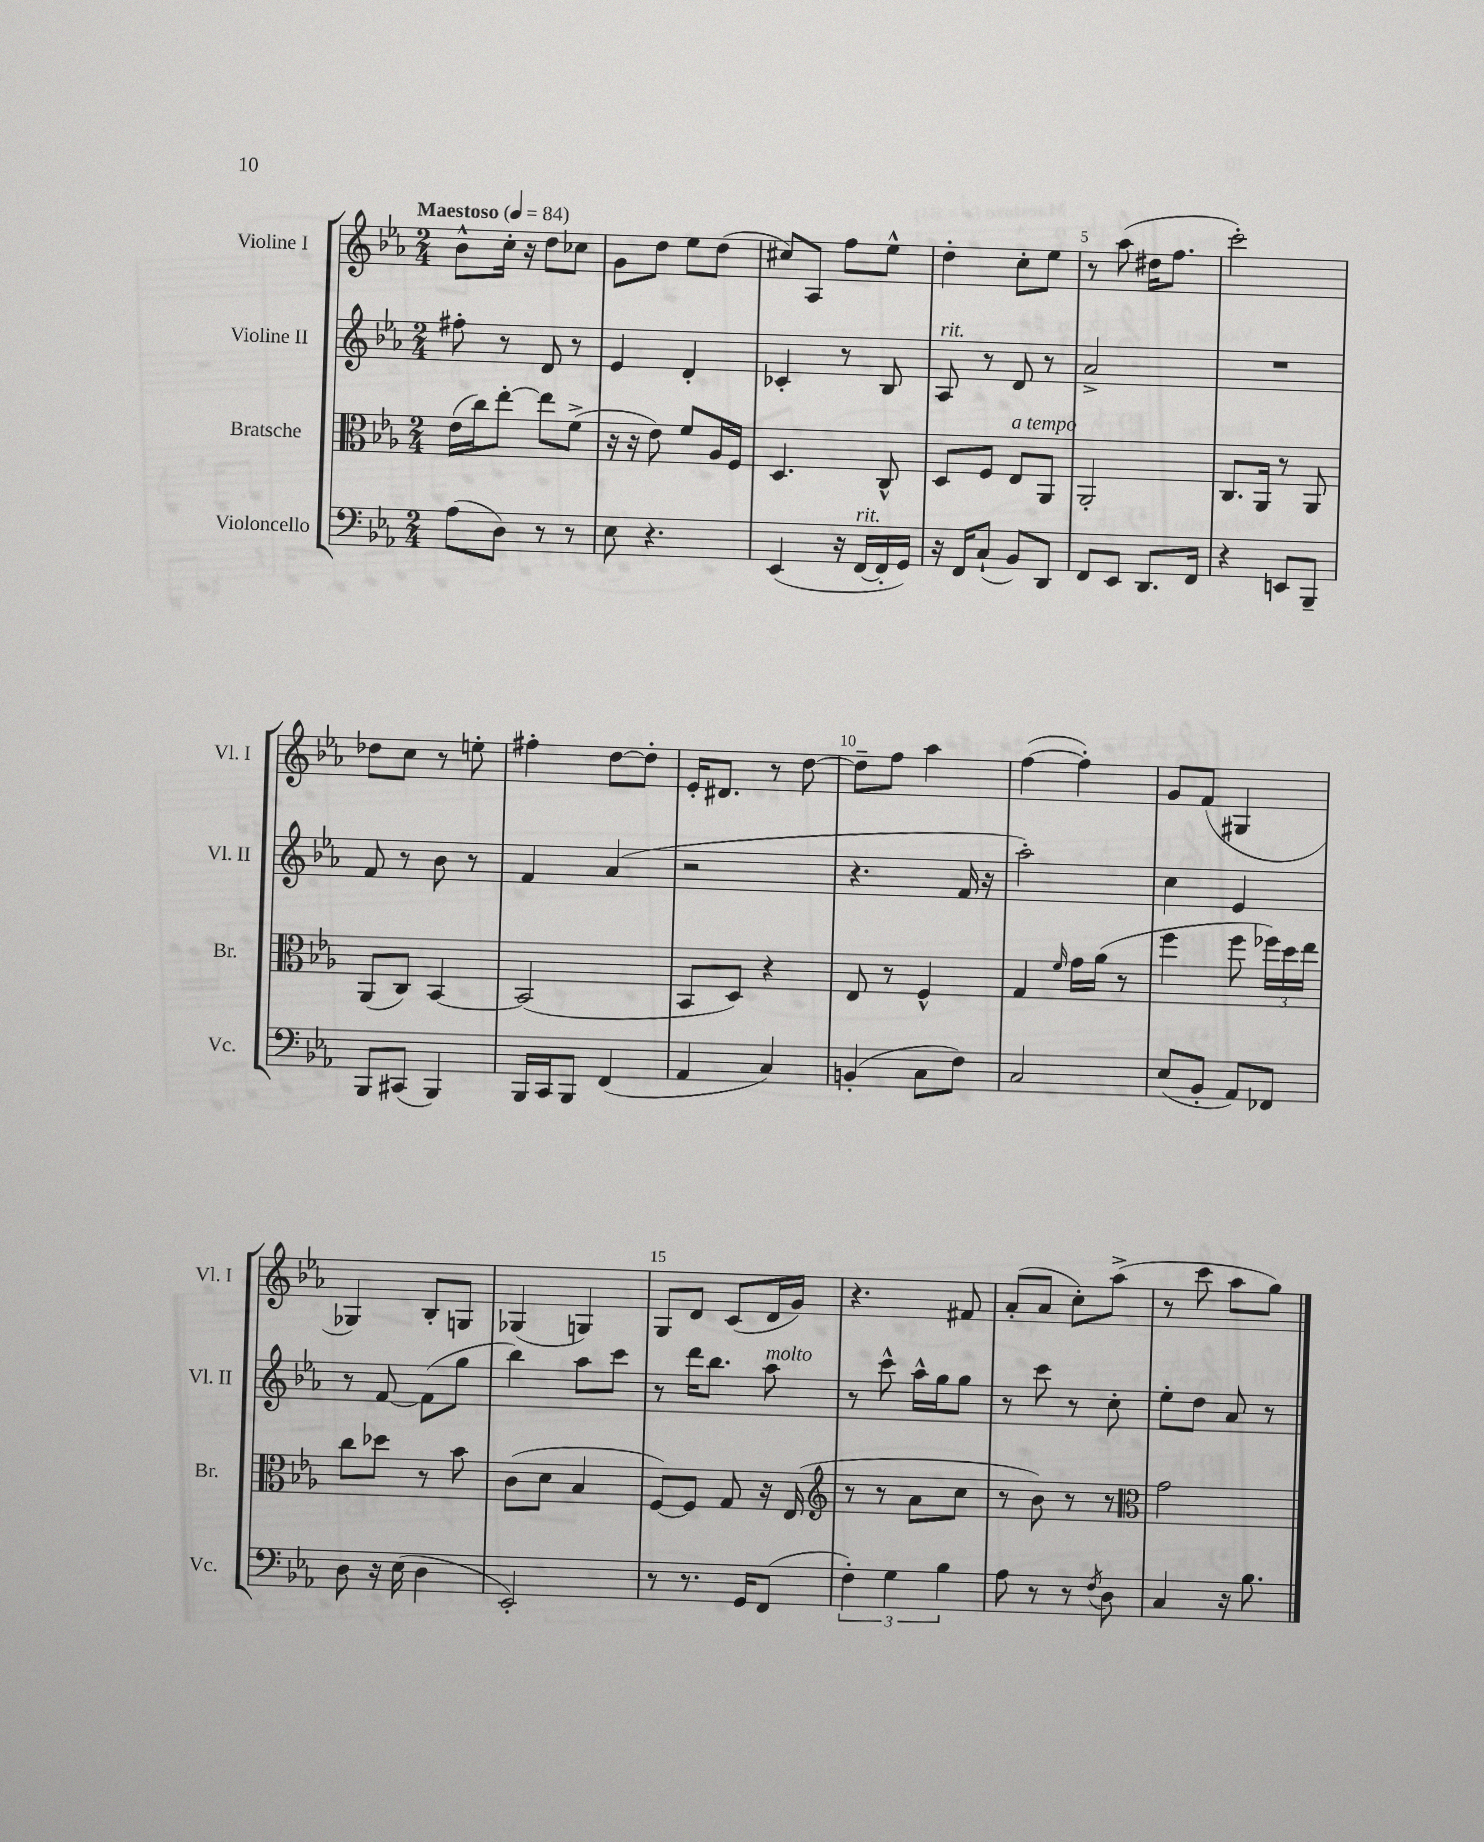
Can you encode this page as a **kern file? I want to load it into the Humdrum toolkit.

**kern	**kern	**kern	**kern
*staff4	*staff3	*staff2	*staff1
*clefF4	*clefC3	*clefG2	*clefG2
*k[b-e-a-]	*k[b-e-a-]	*k[b-e-a-]	*k[b-e-a-]
*M2/4	*M2/4	*M2/4	*M2/4
*MM84	*MM84	*MM84	*MM84
(8A-	(16e-	8ff#'	8b-^^
.	16cc)	.	.
8D)	[8ee-'	8r	16cc'
.	.	.	16r
8r	8ee-]	8d	8dd
8r	(8f^	8r	8cc-
=	=	=	=
8E-	16r	4e-	8g
.	16r	.	.
4.r	8e-)	.	8dd
.	8f	4d'	8ee-
.	16A-	.	(8dd
.	16F	.	.
=	=	=	=
(4EE-	4.D	4c-'	8cc#)
.	.	.	8A-
16r	.	8r	8ff
[16FF	.	.	.
16FF']	8C^^	8B-	8ee-^^
16GG)	.	.	.
=	=	=	=
16r	8D	8A-	4dd'
16FF	.	.	.
(8C`	8F	8r	.
8BB-)	8E-	8d	8cc'
8DD	8AA-	8r	8ee-
=	=	=	=
8FF	2AA-'	2a-^	8r
8EE-	.	.	(8aa-
8.DD	.	.	16dd#
.	.	.	8.ff
16FF	.	.	.
=	=	=	=
4r	8.C	2r	2ccc')
.	16AA-	.	.
8EE	8r	.	.
8BBB-~	8AA-	.	.
=	=	=	=
8BBB-	(8AA-	8f	8dd-
(8CC#	8C)	8r	8cc
4BBB-)	[4BB-	8b-	8r
.	.	8r	8ee'
=	=	=	=
16BBB-	(2BB-]	4f	4ff#'
16CC	.	.	.
8BBB-	.	.	.
(4FF	.	(4a-	[8dd
.	.	.	8dd']
=	=	=	=
4AA-	8BB-	2r	16e-'
.	.	.	8.d#
.	8D)	.	.
4C)	4r	.	8r
.	.	.	[8dd
=	=	=	=
(4BB'	8E-	4.r	8dd~]
.	8r	.	8ff
8C	4F^^	.	4aa-
8F)	.	16f	.
.	.	16r	.
=	=	=	=
2C	4G	2aa-')	([4ff
.	16qqf	.	.
.	16g	.	4ff'])
.	(16a-	.	.
.	8r	.	.
=	=	=	=
(8E-	4ff	4cc	8g
8BB-'	.	.	(8f
8AA-)	8ff	4e-	4G#
8FF-	24ff-)	.	.
.	24dd	.	.
.	24ee-	.	.
=	=	=	=
8D	8cc	8r	4G-)
16r	8dd-	[8f	.
(16E-	.	.	.
4D	8r	(8f]	8B-'
.	8b-	8gg	8G
=	=	=	=
2EE-')	(8c	4bb-)	(4G-
.	8d	.	.
.	4B-	8aa-	4G)
.	.	8ccc	.
=	=	=	=
8r	[8F)	8r	8G
8.r	8F]	16ddd	8d
.	.	8.bb-	.
.	8G	.	(8c
16GG	.	.	.
(8FF	16r	8aa-	16d
.	(16E-	.	16g)
=	=	=	=
*	*clefG2	*	*
6F')	8r	8r	4.r
.	8r	8ccc^^	.
6G	.	.	.
.	8a-	16aa-^^	.
.	.	16gg	.
6B-	.	.	.
.	8cc	8gg	8f#
=	=	=	=
8A-	8r	8r	(8a-'
8r	8b-)	8ccc	8a-
8r	8r	8r	8cc')
8qF	.	.	.
8D	8r	8cc'	(8aa-^
=	=	=	=
*	*clefC3	*	*
4C	2g	8ee-'	8r
.	.	8dd	8ccc
16r	.	8a-	8aa-
8.B-	.	.	.
.	.	8r	8gg)
==	==	==	==
*-	*-	*-	*-
